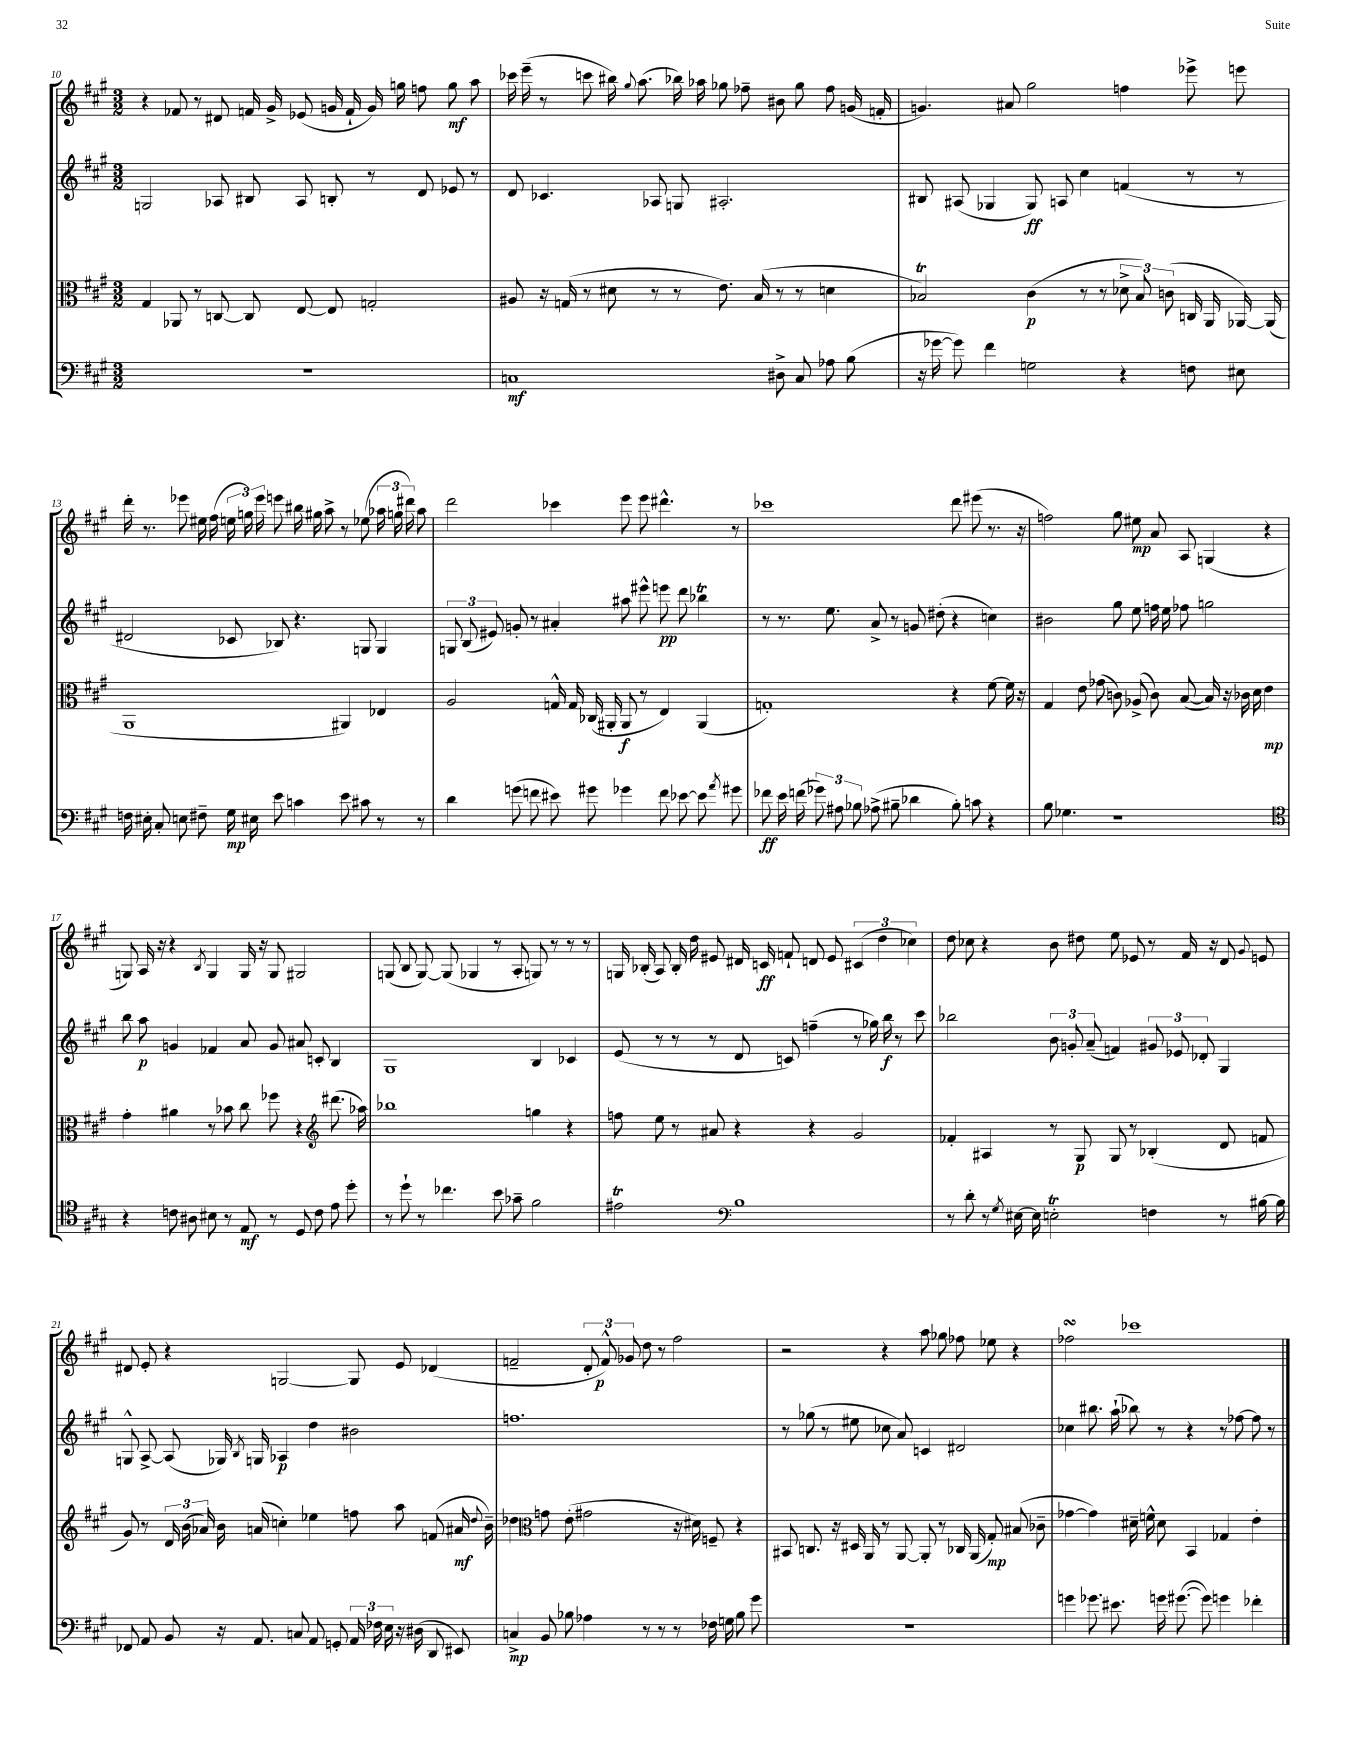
<<
\new StaffGroup <<
\new Staff = "s0" {
    \clef treble \key a \major \numericTimeSignature \time 3/2
    \autoBeamOff r4 fes'8 r8 dis'8 f'16 gis'16-> ees'8( g'16 f'16-! g'16) g''16 f''8 g''8\mf a''8 |
    ces'''16 e'''16--( r8 c'''8 bis''16) \appoggiatura { gis''8 } a''8.( bes''16) aes''16 ges''8 fes''8-- bis'8 ges''8 fes''8 g'16( f'16-. |
    g'4.) ais'8 gis''2 f''4 ees'''8-> e'''8 |
    d'''16-. r8. ees'''8 eis''16 fis''16( \tuplet 3/2 { e''16 g''16) ees'''16 } e'''8 bis''16 gis''16 a''8-> r8 ees''8( \tuplet 3/2 { aes''16 g''16 dis'''16) } aes''8 |
    d'''2 ces'''4 e'''8 e'''8 dis'''4.-^ r8 |
    ces'''1 d'''8 eis'''8( r8. r16 |
    f''2) gis''8 eis''8\mp a'8 a8 g4( r4 |
    g8) a16 r16 r4 \acciaccatura { b8 } g4 g16 r16 g8 gis2 |
    g8( b8 g8~) g8( ges4 r8 a8-. g8) r8 r8 r8 |
    g16 bes16-.( a8) bes16-. d''16 eis'8 dis'16 c'16\ff f'8-! d'8 eis'8 \tuplet 3/2 { cis'4( d''4 ces''4) } |
    d''8 ces''8 r4 b'8 dis''8 e''8 ees'8 r8 fis'16 r16 d'8 \appoggiatura { gis'8 } e'8 |
    dis'8 e'8-. r4 g2~ g8 e'8 des'4( |
    f'2-- \tuplet 3/2 { d'8-. f'8-^\p) ges'8 } d''8 r8 fis''2 |
    r2 r4 a''8 ges''8 fes''8 ees''8 r4 |
    fes''2\turn ces'''1 \bar "|." |
}
\new Staff = "s1" {
    \clef treble \key a \major \numericTimeSignature \time 3/2
    \autoBeamOff g2 aes8 bis8 aes8 b8-. r8 d'8 ees'8 r8 |
    d'8 ces'4. aes8 g8 ais2.-. |
    bis8 ais8( ges4 ges8\ff) a8 cis''4 f'4( r8 r8 |
    dis'2 ces'8 bes8) r4. g8 g4 |
    \tuplet 3/2 { g8 b8( eis'8) } g'8-. r8 ais'4-. ais''8 eis'''8-^ e'''8\pp d'''8 bes''4\trill |
    r8 r8. e''8. a'8-> r8 g'8 dis''8-.( r4 c''4) |
    bis'2 gis''8 e''8 f''16 e''16 fes''8 g''2 |
    b''8 a''8\p g'4 fes'4 a'8 g'8 ais'8 c'8-. b4 |
    gis1 b4 ces'4 |
    e'8( r8 r8 r8 d'8 c'8) f''4--( r8 ges''16) b''16\f r8 cis'''8 |
    bes''2 \tuplet 3/2 { b'8 g'8-. a'8--( } f'4) \tuplet 3/2 { gis'8 ees'8 des'8-. } gis4 |
    g8-^ a8~-> a8( ges16) \acciaccatura { b8 } g16 aes4\p d''4 bis'2 |
    f''1. |
    r8 ges''8( r8 eis''8 ces''8 a'8) c'4 dis'2 |
    ces''4 bis''8. a''16-!( bes''8) r8 r4 r8 fes''8~ fes''8 r8 \bar "|." |
}
\new Staff = "s2" {
    \clef alto \key a \major \numericTimeSignature \time 3/2
    \autoBeamOff gis4 aes,8 r8 c8~ c8 e8~ e8 g2-. |
    ais8 r16 g16( r8 dis'8 r8 r8 e'8.) b16( r8 r8 d'4 |
    bes2\trill) cis'4\p( r8 r8 \tuplet 3/2 { des'8-> bes8) c'8( } c16 a,16 aes,16~) aes,16( |
    a,1 ais,4) ees4 |
    a2 g16-^ g16 ces16( ais,16-. ais,8\f r8 e4) ais,4( |
    g1-.) r4 fis'8~ fis'16 r16 |
    gis4 e'8 ges'8( c'8) aes8->( c'8) b8~( b16) r16 ces'16 d'16 e'4\mp |
    gis'4-. ais'4 r8 bes'8 cis''8 fes''8 r4 \clef treble dis'''8.( aes''16) |
    bes''1 g''4 r4 |
    f''8 e''8 r8 ais'8 r4 r4 gis'2 |
    fes'4-. ais4 r8 gis8\p gis8 r8 bes4-.( d'8 f'8 |
    gis'8) r8 \tuplet 3/2 { d'16 b'16( aes'16) } b'16 a'16( c''4-.) ees''4 f''8 a''8 f'8( ais'16\mf \appoggiatura { d''8 } b'16--) |
    des''4 \clef alto g'8 e'8-.( gis'2 r16 dis'16) f8-- r4 |
    bis,8 c8. r16 dis16 a,16 r8 a,8~ a,8-. r8 ces16 a,16( gis8-.\mp) bis8( ces'8-- |
    ges'4~ ges'4) dis'16-- f'16-^ dis'8 b,4 ges4 e'4-. \bar "|." |
}
\new Staff = "s3" {
    \clef bass \key a \major \numericTimeSignature \time 3/2
    \autoBeamOff R1. |
    c1\mf dis8-> c8 aes8 b8( |
    r16 ges'16~ ges'8) fis'4 g2 r4 f8 eis8 |
    f16 eis16-. cis8-. e8 fis8-- gis16\mp eis16 e'8 c'4 e'8 cis'8 r8 r8 |
    d'4 g'8( f'8 eis'8) gis'8 ges'4 f'8 ees'8~ ees'8 \acciaccatura { a'8 } gis'8 |
    fes'8\ff e'16 f'16( \tuplet 3/2 { ges'8) ais8 bes8 } aes8->( bis8-- des'4 bis8-.) c'8 r4 |
    b8 ges4. r1 |
    \clef tenor r4 c'8 ais8 bis8 r8 e8\mf r8 d8 c'8 e'8 d''8-. |
    r8 d''8-! r8 ces''4. b'8 ges'8-- fis'2 |
    eis'2\trill \clef bass b1 |
    r8 d'8-. r8 \acciaccatura { gis8 } eis16~ eis16 e2-.\trill f4 r8 bis16~ bis16 |
    fes,8 a,8 b,8 r16 a,8. c8 a,8 g,8-. \tuplet 3/2 { a,16 fes16 e16 } r16 dis16( d,8 eis,8) |
    c4->\mp b,8 bes8 aes4 r8 r8 r8 fes16 g16 bes8 gis'8 |
    R1. |
    g'4 ges'8. eis'8. g'16 gis'8.~( gis'8) g'4 fes'4-. \bar "|." |
}
>>
>>
\layout { \context { \Score currentBarNumber = #10 } }
